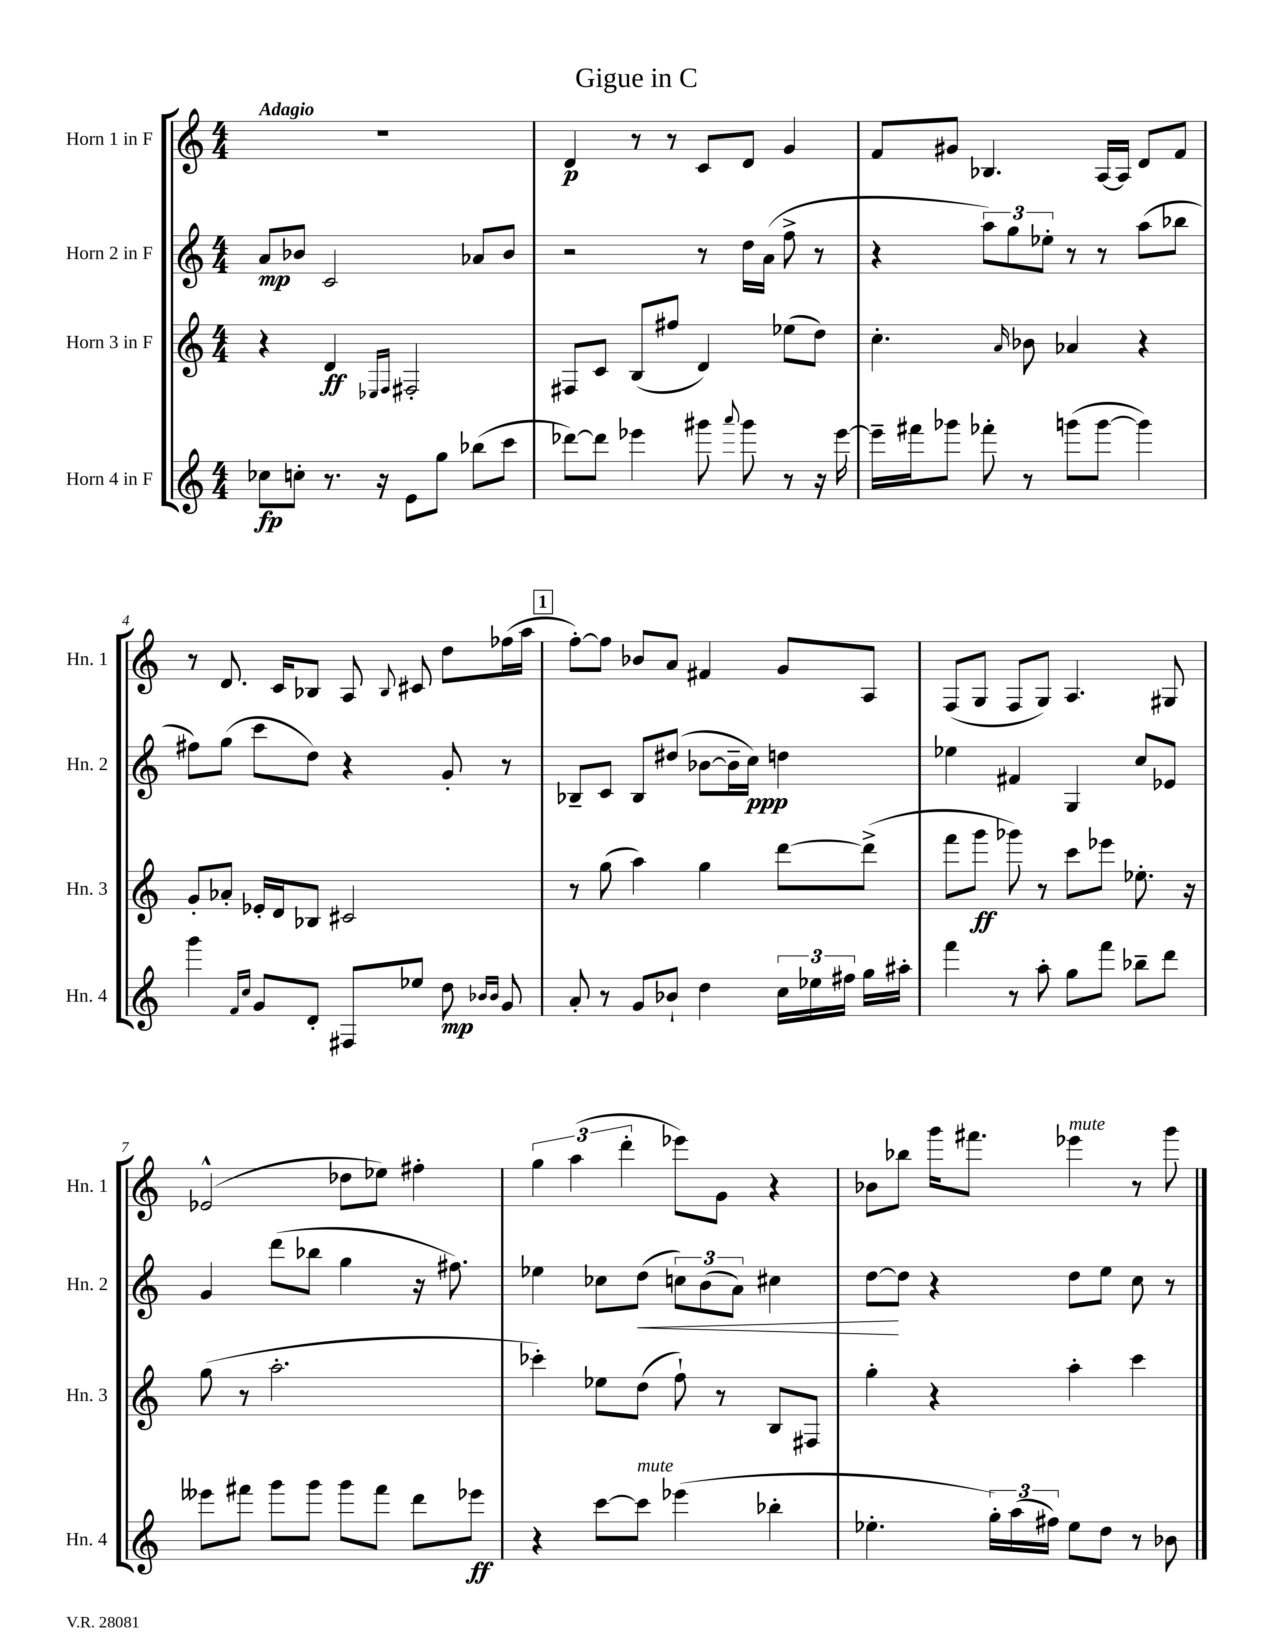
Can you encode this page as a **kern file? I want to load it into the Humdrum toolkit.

**kern	**kern	**kern	**kern
*staff4	*staff3	*staff2	*staff1
*clefG2	*clefG2	*clefG2	*clefG2
*k[]	*k[]	*k[]	*k[]
*M4/4	*M4/4	*M4/4	*M4/4
8cc-\L	4r	8a/L	1r
8cc'\J	.	8b-/J	.
8.r	4d/	2c/	.
16r	.	.	.
.	16qqE-/LL	.	.
.	16qqF/JJ	.	.
8e\L	2F#'/	.	.
8gg\J	.	.	.
(8bb-\L	.	8a-/L	.
8ccc\J	.	8b-/J	.
=	=	=	=
[8ddd-\L)	8F#/L	2r	4d/
8ddd-\]J	8c/J	.	.
4eee-\	(8B/L	.	8r
.	8ff#/J	.	8r
8ggg#\	4d/)	8r	8c/L
8qqaaa/	.	.	.
8ggg#\	.	16dd\LL	8d/J
.	.	(16a\JJ	.
8r	(8ee-\L	8ff^\	4g/
16r	8dd\J)	8r	.
[16eee-\	.	.	.
=	=	=	=
16eee-~\]LL	4.cc'\	4r	8f/L
16fff#\J	.	.	.
8ggg-\J	.	.	8g#/J
8fff-'\	.	12aa\L)	4.B-/
.	.	12gg\	.
.	16qqa/	.	.
8r	8b-\	.	.
.	.	12ee-'\J	.
(8ggg\L	4a-/	8r	.
[8ggg\J	.	8r	[16A/LL
.	.	.	16A/]JJ
4ggg\])	4r	(8aa\L	8d/L
.	.	8bb-\J	8f/J
=	=	=	=
4ggg\	8g'/L	8ff#\L)	8r
.	8a-'/J	(8gg\J	8.d/
16qqf/LL	.	.	.
16qqcc/JJ	.	.	.
8g/L	16e-'/LL	8ccc\L	.
.	16d/J	.	16c/LK
8d'/J	8B-/J	8dd\J)	8B-/J
8F#/L	2c#/	4r	8A/
.	.	.	8qqB-/
8ee-/J	.	.	8c#/
8dd\	.	8g'/	8dd\L
16qqb-/LL	.	.	.
16qqb-/JJ	.	.	.
8g/	.	8r	(16ff-\L
.	.	.	16aa\JJ
=	=	=	=
8a'/	8r	8B-~/L	[8ff'\L)
8r	(8gg\	8c/J	8ff\]J
8g/L	4aa\)	8B-/L	8b-/L
8b-`/J	.	(8dd#/J	8a/J
4dd\	4gg\	[8b-\L	4f#/
.	.	16b-~\]L	.
.	.	16cc\JJ)	.
24cc\LL	[8ddd\L	4dd\	8g/L
24ee-\	.	.	.
24ff#\JJ	.	.	.
16gg\LL	(8ddd^\]J	.	8A/J
16aa#'\JJ	.	.	.
=	=	=	=
4fff\	8fff\L	4ee-\	(8F/L
.	8ggg\J	.	8G/J
8r	8ggg-\)	4f#/	8F/L
8aa'\	8r	.	8G/J)
8gg\L	8ccc\L	4G/	4.A/
8fff\J	8eee-\J	.	.
8bb-~\L	8.ee-'\	8cc/L	.
8ddd\J	.	8e-/J	8G#/
.	16r	.	.
=	=	=	=
8eee--\L	(8gg\	4g/	(2e-^^/
8fff#\J	8r	.	.
8ggg\L	2.aa'\	(8ddd\L	.
8ggg\J	.	8bb-\J	.
8ggg\L	.	4gg\	8dd-\L
8fff#\J	.	.	8ee-\J)
8ddd\L	.	16r	4ff#'\
.	.	8.ff#\)	.
8eee-\J	.	.	.
=	=	=	=
4r	4ccc-'\)	4ee-\	6gg\
.	.	.	(6aa\
[8ccc\L	8ee-\L	8cc-\L	.
.	.	.	6ddd'\
8ccc\]J	(8dd\J	(8dd\J	.
(4eee-\	8ff`\)	12cc\L)	8eee-\L)
.	.	(12b\	.
.	8r	.	8g\J
.	.	12a\J)	.
4bb-'\	8B/L	4cc#\	4r
.	8F#/J	.	.
=	=	=	=
4.ee-'\	4gg'\	[8dd\L	8b-\L
.	.	8dd\]J	8bb-\J
.	4r	4r	16ggg\LK
.	.	.	8.fff#\J
24gg'\LL)	.	.	.
(24aa\	.	.	.
24ff#\JJ)	.	.	.
8ee-\L	4aa'\	8dd\L	4eee-\
8dd\J	.	8ee\J	.
8r	4ccc\	8cc\	8r
8b-\	.	8r	8ggg\
==	==	==	==
*-	*-	*-	*-
